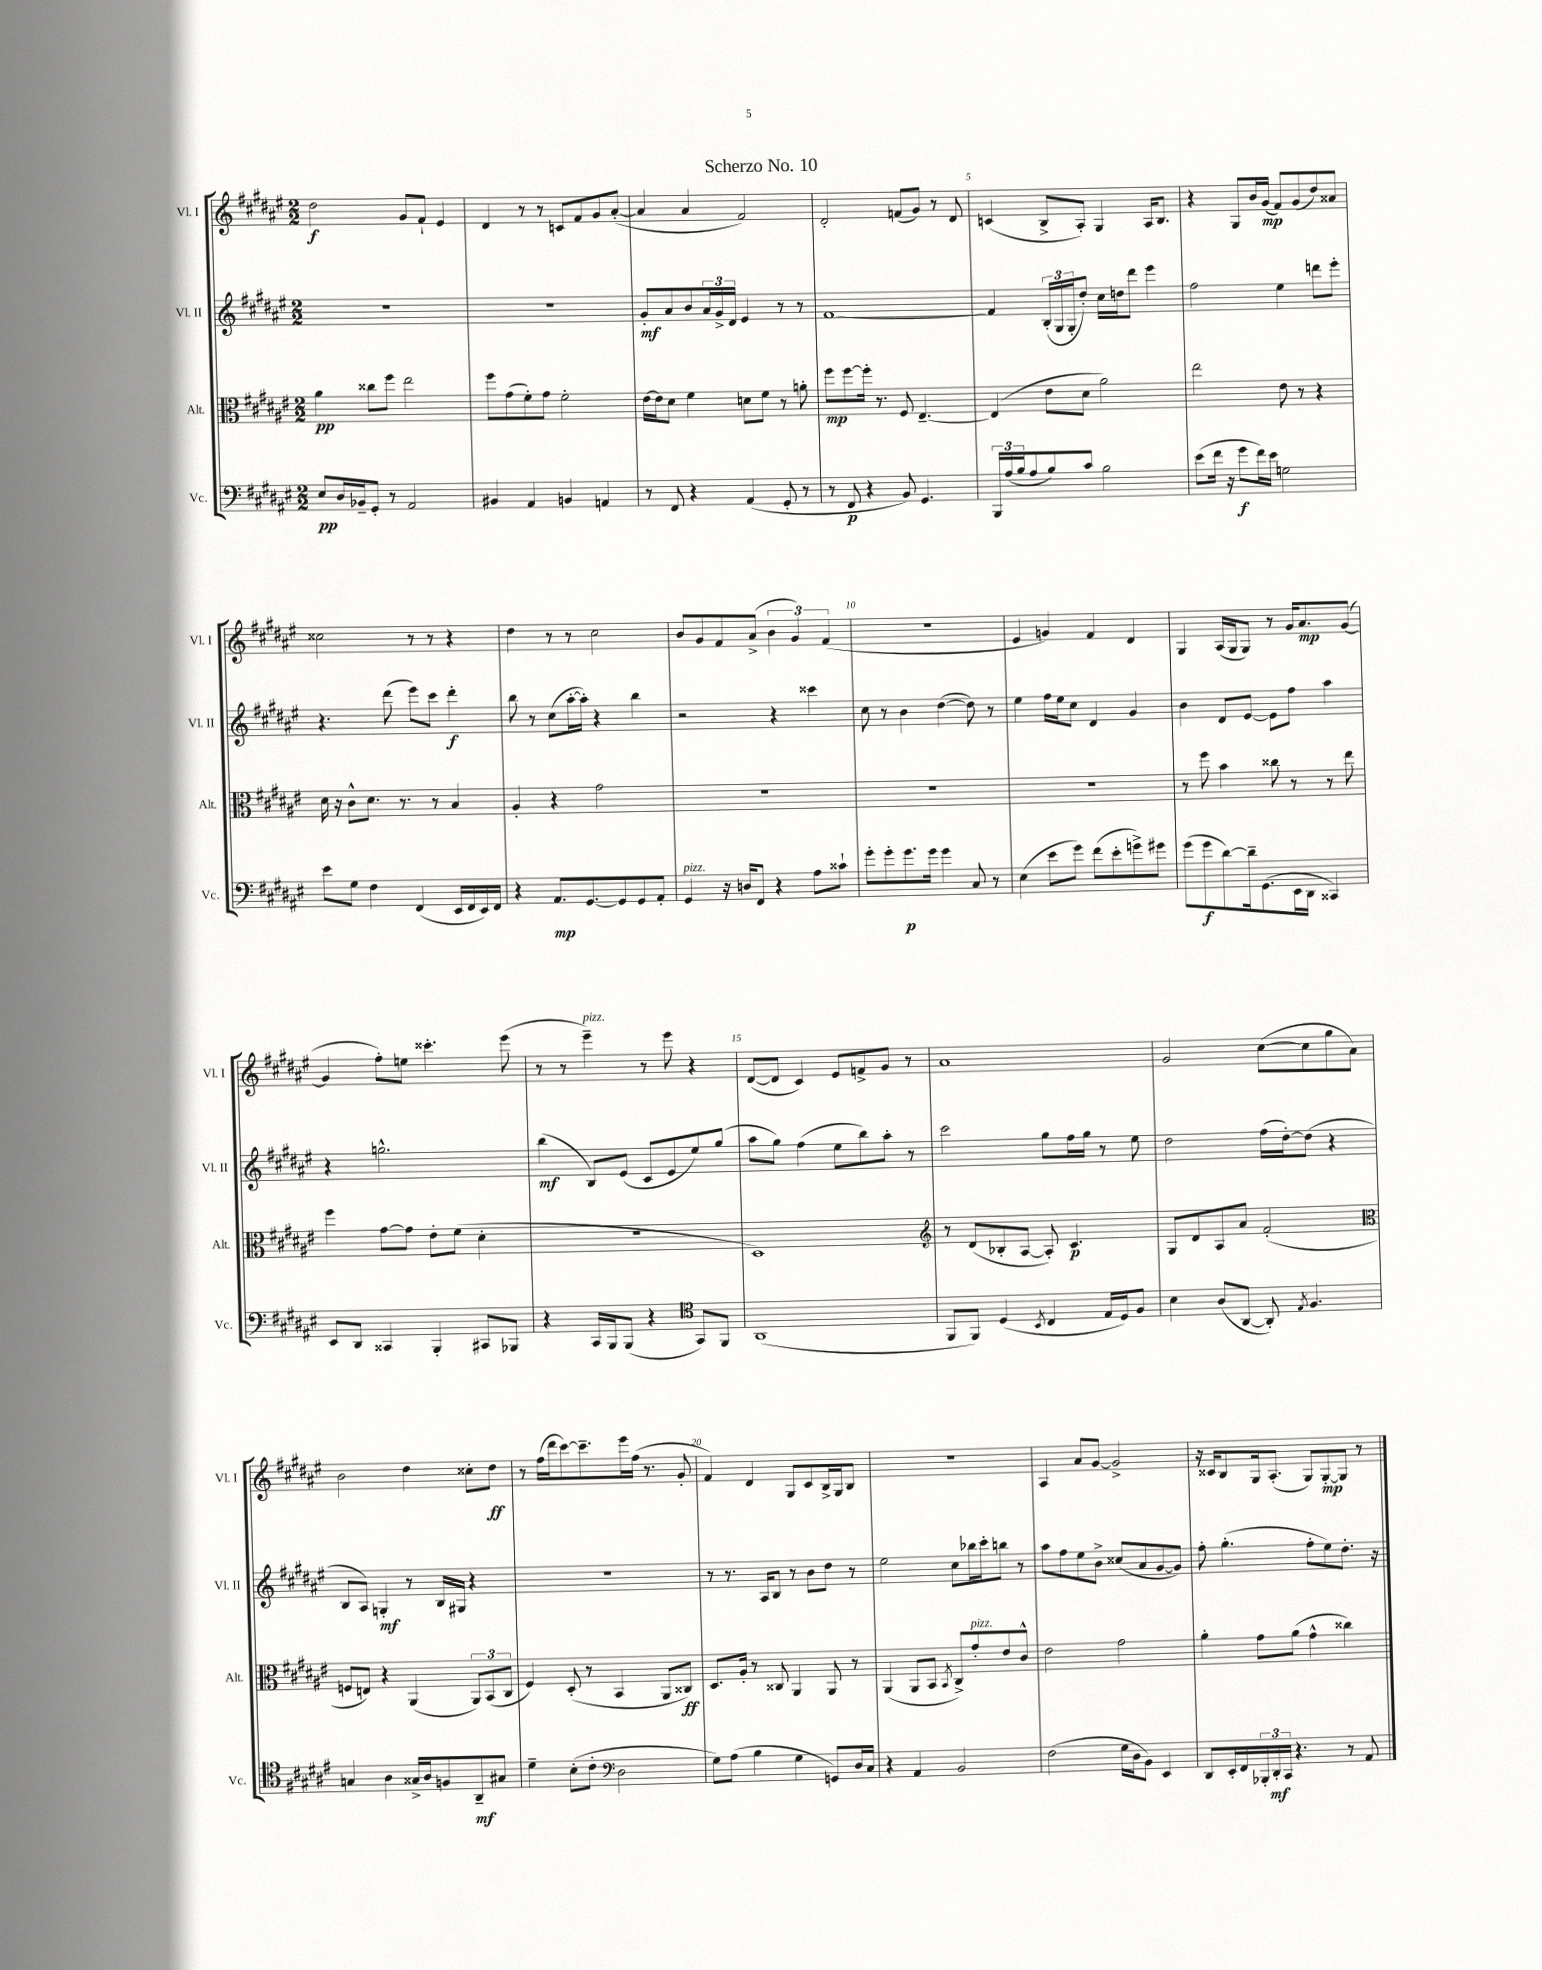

**kern	**kern	**kern	**kern
*staff4	*staff3	*staff2	*staff1
*clefF4	*clefC3	*clefG2	*clefG2
*k[f#c#g#d#a#e#]	*k[f#c#g#d#a#e#]	*k[f#c#g#d#a#e#]	*k[f#c#g#d#a#e#]
*M2/2	*M2/2	*M2/2	*M2/2
8E#	4a#	1r	2dd#
16D#	.	.	.
16BB-~	.	.	.
8GG#'	8cc##	.	.
8r	8ff#	.	.
2AA#	2ee#	.	8g#
.	.	.	8f#`
.	.	.	4e#
=	=	=	=
4BB#	8ff#	1r	4d#
.	(8g#	.	.
4AA#	8f#')	.	8r
.	8g#	.	8r
4BB	2f#'	.	8c
.	.	.	8f#
4AA	.	.	8g#
.	.	.	([8a#'
=	=	=	=
8r	[16e#	8g#'	4a#]
.	16e#]	.	.
8FF#	8d#	8a#	.
4r	4f#	8b	4a#
.	.	24a#	.
.	.	24g#^	.
.	.	24d#	.
(4AA#	8d	4e#	2f#)
.	8f#	.	.
8GG#'	8r	8r	.
8r	8a'	8r	.
=	=	=	=
8r	8ff#	[1f#	2d#'
8FF#	[8ff#	.	.
4r	16ff#']	.	.
.	8.r	.	.
8BB)	8F#	.	(8f
4.GG#	[4.E#~	.	8g#)
.	.	.	8r
.	.	.	8d#
=	=	=	=
24BBB	(4E#]	4f#]	(4c
(24A#	.	.	.
24B	.	.	.
8A#	.	.	.
8B)	8e#	(24B'	8B^
.	.	24G#	.
.	.	24G#'	.
8c#	8d#	8dd#')	8A#')
2B	2a#)	16cc#	4G#
.	.	16dd	.
.	.	8ddd#	.
.	.	4eee#	16A#
.	.	.	8.B
=	=	=	=
(8e#	2ee#	2ff#	4r
16f#	.	.	.
16r	.	.	.
8g#	.	.	8G#
16f#)	.	.	16b
16e#	.	.	(16g#
2G	8e#	4ee#	8f#)
.	8r	.	(8g#
.	4r	8ddd	8dd#)
.	.	8eee#'	8a##
=	=	=	=
8e#	16d#	4.r	2cc##
.	16r	.	.
8G#	8c#^^	.	.
4F#	8.d#	.	.
.	.	(8ddd#	.
.	8.r	.	.
(4FF#	.	8eee#)	8r
.	8r	8ccc#	8r
16EE#	4B	4ddd#'	4r
16FF#	.	.	.
16EE#)	.	.	.
16FF#	.	.	.
=	=	=	=
4r	4A#'	8bb	4dd#
.	.	8r	.
8.AA#	4r	(8cc#	8r
.	.	[16aa#'	8r
[8.GG#	.	16aa#'])	.
.	2g#	4r	2cc#
8GG#]	.	.	.
8GG#	.	4bb	.
8AA#'	.	.	.
=	=	=	=
4GG#	1r	2r	8b
.	.	.	8g#
16r	.	.	8f#
16D	.	.	.
8FF#	.	.	(8a#^
4r	.	4r	6b
.	.	.	6g#)
8A#	.	4ccc##	.
.	.	.	(6f#
8c##`	.	.	.
=	=	=	=
8g#'	1r	8cc#	1r
8g#'	.	8r	.
8.g#	.	4b	.
16g#	.	.	.
4g#	.	([4dd#	.
8C#	.	8dd#])	.
8r	.	8r	.
=	=	=	=
(4E#	1r	4ee#	4e#
8e#	.	16ff#	4g)
.	.	16ee#	.
8g#)	.	8cc#	.
(8f#	.	4d#	4f#
8e#'	.	.	.
8g^)	.	4g#	4d#
8g#	.	.	.
=	=	=	=
(8g#	8r	4b	4G#
8g#	8ff#	.	.
[8d#)	4b	8d#	(16A#
.	.	.	16G#
16d#~]	.	[8e#	8G#)
(8.GG#	.	.	.
.	8cc##	8e#]	8r
16EE#	8r	8ff#	16g#
16DD#	.	.	8.a#
4CC##)	8r	4aa#	.
.	8ee#	.	([8g#
=	=	=	=
8EE#	4ff#	4r	4g#]
8DD#	.	.	.
4CC##	[8g#	2.gg^^	8ff#')
.	8g#]	.	8ee
4BBB'	8e#'	.	4.ccc##'
.	(8f#	.	.
8CC#	4d#'	.	.
8BBB-	.	.	(8eee#
=	=	=	=
4r	1r	(4bb	8r
.	.	.	8r
16CC#	.	8B)	4eee#~)
16BBB	.	.	.
(8BBB	.	(8e#	.
4r	.	8c#	8r
.	.	8e#	8eee#
*clefC4	*	*	*
8GG#)	.	8ee#)	4r
8FF#	.	(8gg#	.
=	=	=	=
(1AA#	1D#)	8aa#	([8d#
.	.	8gg#)	8d#]
.	.	(4ff#	4c#)
.	.	8ee#	8e#
.	.	8bb)	8f^
.	.	8aa#'	8g#
.	.	8r	8r
=	=	=	=
*	*clefG2	*	*
8FF#	8r	2ccc#	1a#
8FF#)	(8d#	.	.
(4D#	8B-'	.	.
.	[8A#	.	.
8qBB	.	.	.
4C#	8A#'])	8gg#	.
.	4.c#	16ff#	.
.	.	16gg#	.
16E#	.	8r	.
16D#)	.	.	.
8F#	.	8ee#	.
=	=	=	=
4B	8G#	2dd#	2g#
.	8d#	.	.
(8A#	8A#	.	.
[8AA#	8a#	.	.
8AA#'])	(2f#'	(16ff#	([8cc#
.	.	[16dd#')	.
8qE#	.	.	.
4.F#	.	(8dd#]	8cc#]
.	.	4r	8gg#
.	.	.	8a#)
=	=	=	=
*	*clefC3	*	*
4G	8F	8B	2b
.	8E)	8A#)	.
4A#	4r	4G'	.
16G##^	(4AA#	8r	4dd#
16A#	.	.	.
8F	.	16B	.
.	.	16G#	.
8AA#~	12AA#)	4r	8cc##'
.	(12BB	.	.
8G#	.	.	8dd#
.	12C#	.	.
=	=	=	=
4d#~	4F#)	1r	8r
.	.	.	(16ff#
.	.	.	16ddd#
(8B'	(8D#'	.	[8ccc#)
8c#'	8r	.	8.ccc#~]
*clefF4	*	*	*
2D#	4BB	.	.
.	.	.	16eee#
.	.	.	(16ff#
.	.	.	8.r
.	8AA#	.	.
.	8C##)	.	8g#'
=	=	=	=
8G#)	8.D#	8r	4f#)
(8A#	.	8.r	.
.	16A#'	.	.
4B	8r	.	4d#
.	.	16A#	.
.	8C##	8B	.
4G#	4AA#	8r	8G#
.	.	8b	8c#
8GG)	8AA#	8dd#	16B^
.	.	.	16G#
16D#	8r	8r	8B
16C#	.	.	.
=	=	=	=
4r	(4AA#	2ee#	1r
4AA#	8AA#	.	.
.	8BB	.	.
.	8qBB	.	.
2BB	8C#^)	8cc#	.
.	8g#'	16bb-	.
.	.	16ccc#'	.
.	8e#	8bb	.
.	8c#^^	8r	.
=	=	=	=
(2F#	2e#	8aa#	4A#
.	.	8ff#	.
.	.	8ee#	8a#
.	.	8b^	[8g#
16G#	2g#	(8cc##	2g#^]
16D#	.	.	.
8BB)	.	8a#	.
4EE#	.	[8g#	.
.	.	8g#])	.
=	=	=	=
8DD#	4a#'	8ff#'	16r
.	.	.	16c##
16EE#'	.	(4.gg#'	8B
16FF#	.	.	.
24BBB-'	8g#	.	16G#
24DD#'	.	.	.
.	.	.	(8.A#'
24CC#	.	.	.
4.r	(8a#	.	.
.	4g#^^	8ff#'	8G#)
.	.	8ee#)	[8G#'
8r	4cc##)	8.dd#'	8G#]
8AA#	.	.	8r
.	.	16r	.
==	==	==	==
*-	*-	*-	*-
